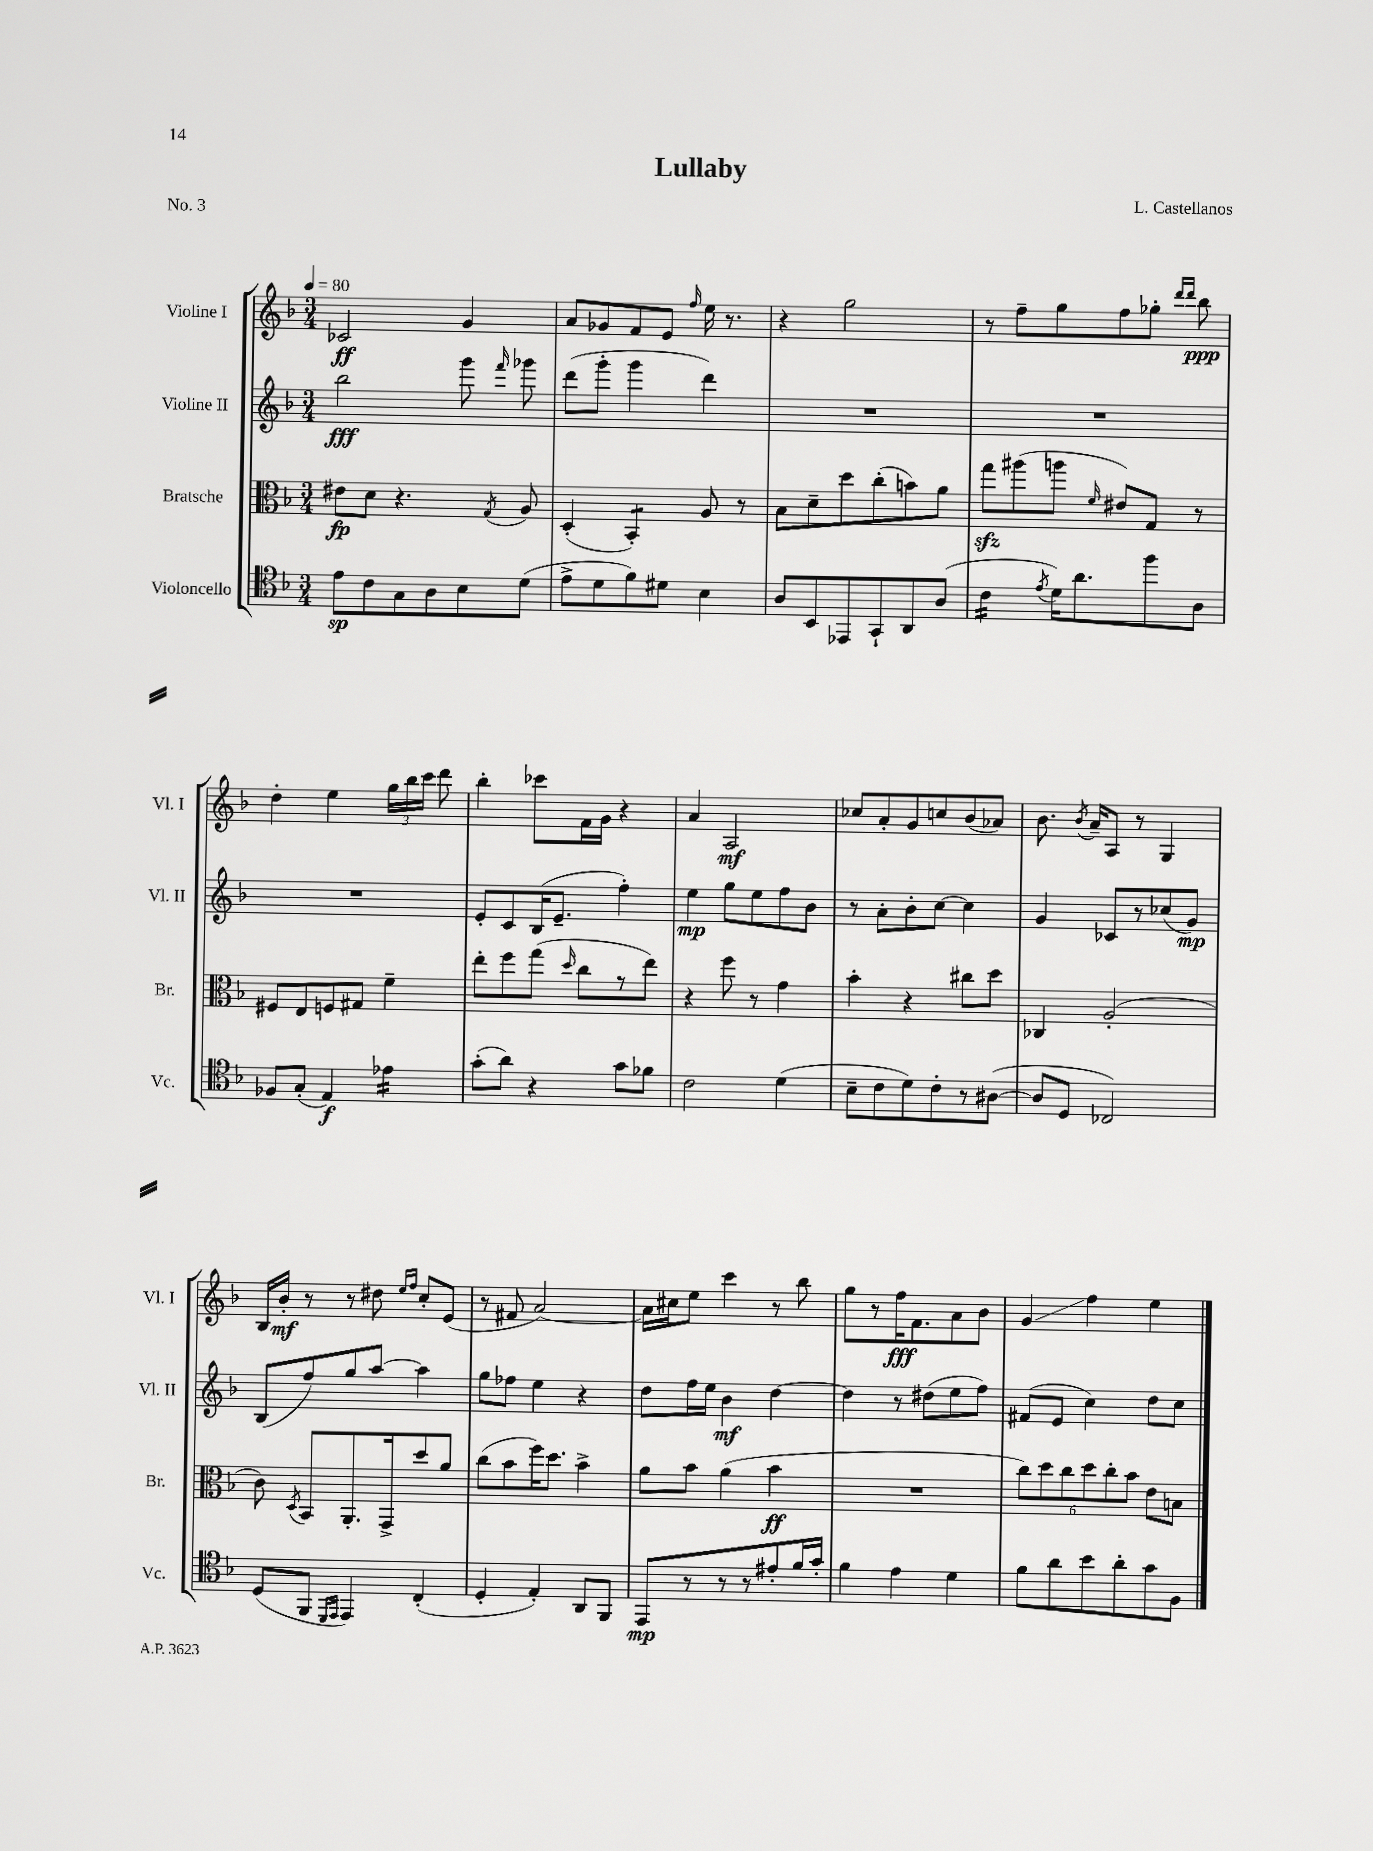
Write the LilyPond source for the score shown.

\header { title = "Lullaby" composer = "L. Castellanos" piece = "No. 3" }
<<
\new StaffGroup <<
\new Staff = "s0" \with { instrumentName = "Violine I" shortInstrumentName = "Vl. I" } {
    \clef treble \key f \major \numericTimeSignature \time 3/4 \tempo 4 = 80
    \autoBeamOff ces'2\ff g'4 |
    a'8[ ges'8 f'8 e'8] \grace { f''16 } e''16 r8. |
    r4 g''2 |
    r8 f''8[-- g''8 f''8 ges''8]-. \grace { d'''16[ d'''16] } bes''8\ppp |
    d''4-. e''4 \tuplet 3/2 { g''16[ bes''16 c'''16] } d'''8 |
    bes''4-. ces'''8[ f'16 g'16] r4 |
    a'4 a2\mf |
    ces''8[ a'8-. g'8 c''8 bes'8( aes'8]) |
    bes'8. \acciaccatura { bes'8 } a'16[-- a8] r8 g4 |
    bes16[ bes'16]-.\mf r8 r8 dis''8 \grace { e''16[ f''16] } c''8[-. e'8]( |
    r8 fis'8 a'2~) |
    a'16[ cis''16 e''8] c'''4 r8 bes''8 |
    g''8[ r8 f''16\fff f'8. a'8 bes'8] |
    g'4\glissando f''4 e''4 \bar "|." |
}
\new Staff = "s1" \with { instrumentName = "Violine II" shortInstrumentName = "Vl. II" } {
    \clef treble \key f \major \numericTimeSignature \time 3/4
    \autoBeamOff bes''2\fff g'''8 \grace { f'''16 } ges'''8 |
    d'''8[( g'''8]-. g'''4 d'''4) |
    R2. |
    R2. |
    R2. |
    e'8[-. c'8 bes16( e'8.]-- f''4-.) |
    e''4\mp g''8[ e''8 f''8 bes'8] |
    r8 a'8[-. bes'8-. c''8]~ c''4 |
    g'4 ces'8[ r8 ces''8( g'8]\mp) |
    bes8[( f''8) g''8 a''8]~ a''4 |
    g''8[ fes''8] e''4 r4 |
    d''8[ f''16 e''16] bes'4\mf d''4~ |
    d''4 r8 dis''8[( e''8 f''8]) |
    fis'8[( e'8] c''4) d''8[ c''8] \bar "|." |
}
\new Staff = "s2" \with { instrumentName = "Bratsche" shortInstrumentName = "Br." } {
    \clef alto \key f \major \numericTimeSignature \time 3/4
    \autoBeamOff eis'8[\fp d'8] r4. \acciaccatura { g8 } a8 |
    d4-.( bes,4:8-.) a8 r8 |
    bes8[ d'8-- d''8 c''8-.( b'8) a'8] |
    g''8[\sfz ais''8( a''8] \grace { f'16 } eis'8[) g8] r8 |
    fis8[ e8 f8 gis8] f'4-- |
    e''8[-. f''8 g''8]( \grace { d''16 } c''8[ r8 e''8]) |
    r4 f''8 r8 g'4 |
    bes'4-. r4 cis''8[ d''8] |
    ces4 a2-.( |
    c'8) \acciaccatura { d8 } bes,8[ a,8.-. g,16-> d''8 a'8] |
    c''8[( bes'8 f''16) d''8.] bes'4-> |
    a'8[ bes'8] a'4( bes'4\ff |
    R2. |
    \tuplet 6/4 { c''8[) d''8 c''8 d''8 c''8-. bes'8] } e'8[ b8] \bar "|." |
}
\new Staff = "s3" \with { instrumentName = "Violoncello" shortInstrumentName = "Vc." } {
    \clef tenor \key f \major \numericTimeSignature \time 3/4
    \autoBeamOff e'8[\sp c'8 g8 a8 bes8 d'8]( |
    e'8[-> d'8 f'8) dis'8] bes4 |
    a8[ bes,8 ees,8 g,8-! a,8 a8]( |
    c'4:16 \acciaccatura { e'8 } d'16[) a'8. f''8 a8] |
    fes8[ g8]-.( e4\f) ees'4:16 |
    g'8[-.( a'8]) r4 g'8[ fes'8] |
    c'2 d'4( |
    bes8[-- c'8 d'8) c'8-. r8 ais8]~( |
    ais8[ d8] ces2) |
    d8[( f,8] \grace { d,16[ e,16] } e,4) c4-.( |
    d4-. e4-.) a,8[ f,8] |
    e,8[\mp r8 r8 r8 eis'8-. f'16 g'16]-. |
    f'4 e'4 d'4 |
    f'8[ a'8 bes'8 a'8-. g'8 f8] \bar "|." |
}
>>
>>
\layout { \context { \Score \remove "Bar_number_engraver" } }
